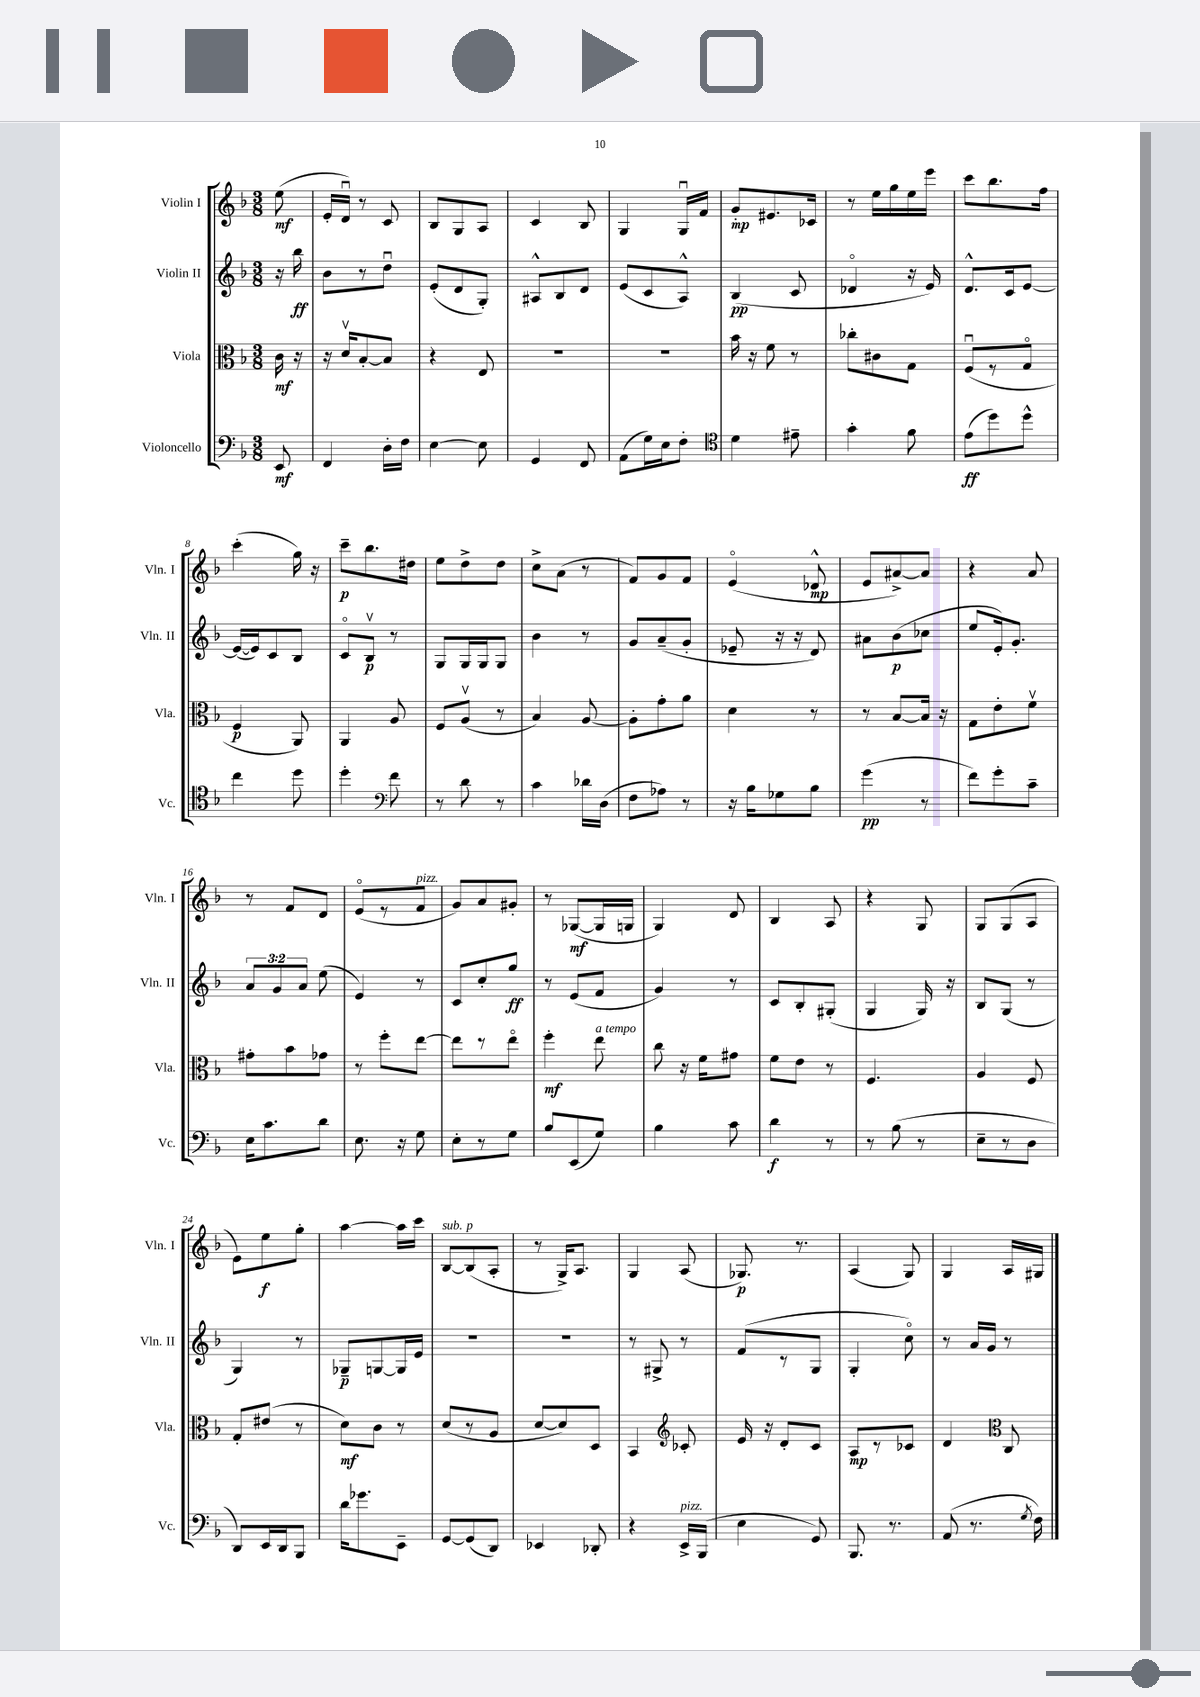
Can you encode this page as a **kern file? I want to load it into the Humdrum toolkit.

**kern	**kern	**kern	**kern
*staff4	*staff3	*staff2	*staff1
*clefF4	*clefC3	*clefG2	*clefG2
*k[b-]	*k[b-]	*k[b-]	*k[b-]
*M3/8	*M3/8	*M3/8	*M3/8
8EE/	16c\	16r	(8ee\
.	16r	16bb-\	.
=	=	=	=
4FF/	16r	8b-\L	16e'/LL
.	16dv/LK	.	16du/JJ)
.	[8B-'/	8r	8r
16D'\LL	8B-/]J	8ddu\J	8c/
16F\JJ	.	.	.
=	=	=	=
[4E\	4r	(8e'/L	8B-/L
.	.	8d/	8G/
8E\]	8E/	8G'/J)	8A/J
=	=	=	=
4GG/	4.r	8A#^^/L	4c/
.	.	8B-/	.
8FF/	.	8d/J	8B-/
=	=	=	=
(8AA\L	4.r	(8e/L	4G/
16G\L)	.	8c/	.
16E\J	.	.	.
8F'\J	.	8A^^/J)	16Gu/LL
.	.	.	16f/JJ
=	=	=	=
*clefC4	*	*	*
4d\	16b-\	(4B-/	8g'/L
.	16r	.	.
.	8f\	.	8.e#/
8e#~\	8r	8c/	.
.	.	.	16c-/Jk
=	=	=	=
4g'\	8cc-'\L	4d-o/	8r
.	8c#\	.	16ee\LL
.	.	.	16gg\
8f\	8G\J	16r	16ee\
.	.	16e/)	16eee\JJ
=	=	=	=
(8e\L	(8Fu/L	8.d^^/L	8ccc\L
8dd\)	8r	.	8.bb-\
.	.	16c/k	.
8dd^^\J	8Go/J	[8e/J	.
.	.	.	16ff\Jk
=	=	=	=
4cc\	4F/	(16e/_LL	(4ccc'\
.	.	16e/]J)	.
.	.	8c/	.
8dd\	8AA/)	8B-/J	16gg\)
.	.	.	16r
=	=	=	=
4dd'\	4AA/	8co/L	8ccc~\L
.	.	8B-v/J	8.bb-\
*clefF4	*	*	*
8f\	8A/	8r	.
.	.	.	16dd#\Jk
=	=	=	=
8r	8F/L	8G/L	8ee\L
8d\	(8Av/J	16G/L	8dd^\
.	.	16G/J	.
8r	8r	8G/J	8dd\J
=	=	=	=
4c\	4B-/)	4b-\	8cc^\L
.	.	.	(8a\J
16d-\LL	[8A/	8r	8r
(16D\JJ	.	.	.
=	=	=	=
8F\L	8A'\]L	8g/L	8f/L)
8A-\J)	8g'\	(8a~/	8g/
8r	8a\J	8g'/J	8f/J
=	=	=	=
16r	4d\	8e-~/	(4eo/
16B-\LK	.	.	.
8G-\	.	16r	.
.	.	16r	.
8B-\J	8r	8d/)	8d-^^/
=	=	=	=
(4g\	8r	8a#\L	8e/L
.	[8B-/L	(8b-\	[8a#^/)
8r	16B-/]Jk	8cc-\J	8a#/]J
.	16r	.	.
=	=	=	=
8f\L)	8G\L	8ee/L	4r
8g'\	8e'\	16e'/k)	.
.	.	8.g'/J	.
8c~\J	8fv\J	.	8a/
=	=	=	=
16E\LK	8g#'\L	12a/L	8r
8.c\	.	.	.
.	.	12g/	.
.	8b-\	.	8f/L
.	.	12a/J	.
8d\J	8g-\J	(8ee\	8d/J
=	=	=	=
8.E\	8r	4e/)	(8eo/L
.	8ff'\L	.	8r
16r	.	.	.
8G\	[8ee\J	8r	8f/J
=	=	=	=
8E'\L	8ee\]L	8c/L	8g/L)
8r	8r	8cc'/	8a/
8G\J	8eeo\J	8gg/J	8g#'/J
=	=	=	=
8B-/L	4ff'\	8r	8r
(8EE/	.	(8e/L	([8G-/L
8G/J)	8ee\	8f/J	16G-/]L
.	.	.	16G/JJ
=	=	=	=
4B-\	8cc\	4g/)	4G/)
.	16r	.	.
.	16f\LK	.	.
8c\	8g#\J	8r	8d/
=	=	=	=
4d\	8f\L	8c/L	4B-/
.	8e\J	8B-'/	.
8r	8r	(8G#'/J	8A/
=	=	=	=
8r	4.F/	4G/	4r
(8B-\	.	.	.
8r	.	16G/)	8G/
.	.	16r	.
=	=	=	=
8E~\L	4A/	8B-/L	8G/L
8r	.	(8G/J	(8G/
8D\J	8F/	8r	8A/J
=	=	=	=
8DD/L)	8G'/L	4G/)	8e\L)
16EE/L	(8e#/J	.	8ee\
16DD/J	.	.	.
8BBB-/J	8r	8r	8gg'\J
=	=	=	=
16d\LK	8d\L)	8G-~/L	[4aa\
8.g-\	.	.	.
.	8c\J	[8G/	.
8EE~\J	8r	16G/]L	16aa\]LL
.	.	16e/JJ	16ccc\JJ
=	=	=	=
[8GG/L	(8d/L	4.r	[8B-/L
(8GG/]	8r	.	(8B-/]
8DD/J)	8A/J	.	8A'/J
=	=	=	=
4EE-/	[8d/L	4.r	8r
.	8d/])	.	16G^/LK)
.	.	.	8.A/J
8DD-'/	8D/J	.	.
=	=	=	=
4r	4BB-/	8r	4G/
.	.	8G#^/	.
*	*clefG2	*	*
16EE^/LL	8c-'/	8r	(8A/
(16BBB-/JJ	.	.	.
=	=	=	=
4E\	16e/	(8f/L	8.G-/)
.	16r	.	.
.	8d'/L	8r	.
.	.	.	8.r
8GG/)	8c/J	8G/J	.
=	=	=	=
8.BBB-/	8A/L	4G'/	(4A/
.	8r	.	.
8.r	.	.	.
.	8c-/J	8cco\)	8G/)
=	=	=	=
(8AA/	4d/	8r	4G/
8.r	.	16a/LL	.
.	.	16g/JJ	.
*	*clefC3	*	*
.	8C/	8r	16A/LL
8qG/	.	.	.
16F\)	.	.	16G#/JJ
==	==	==	==
*-	*-	*-	*-
